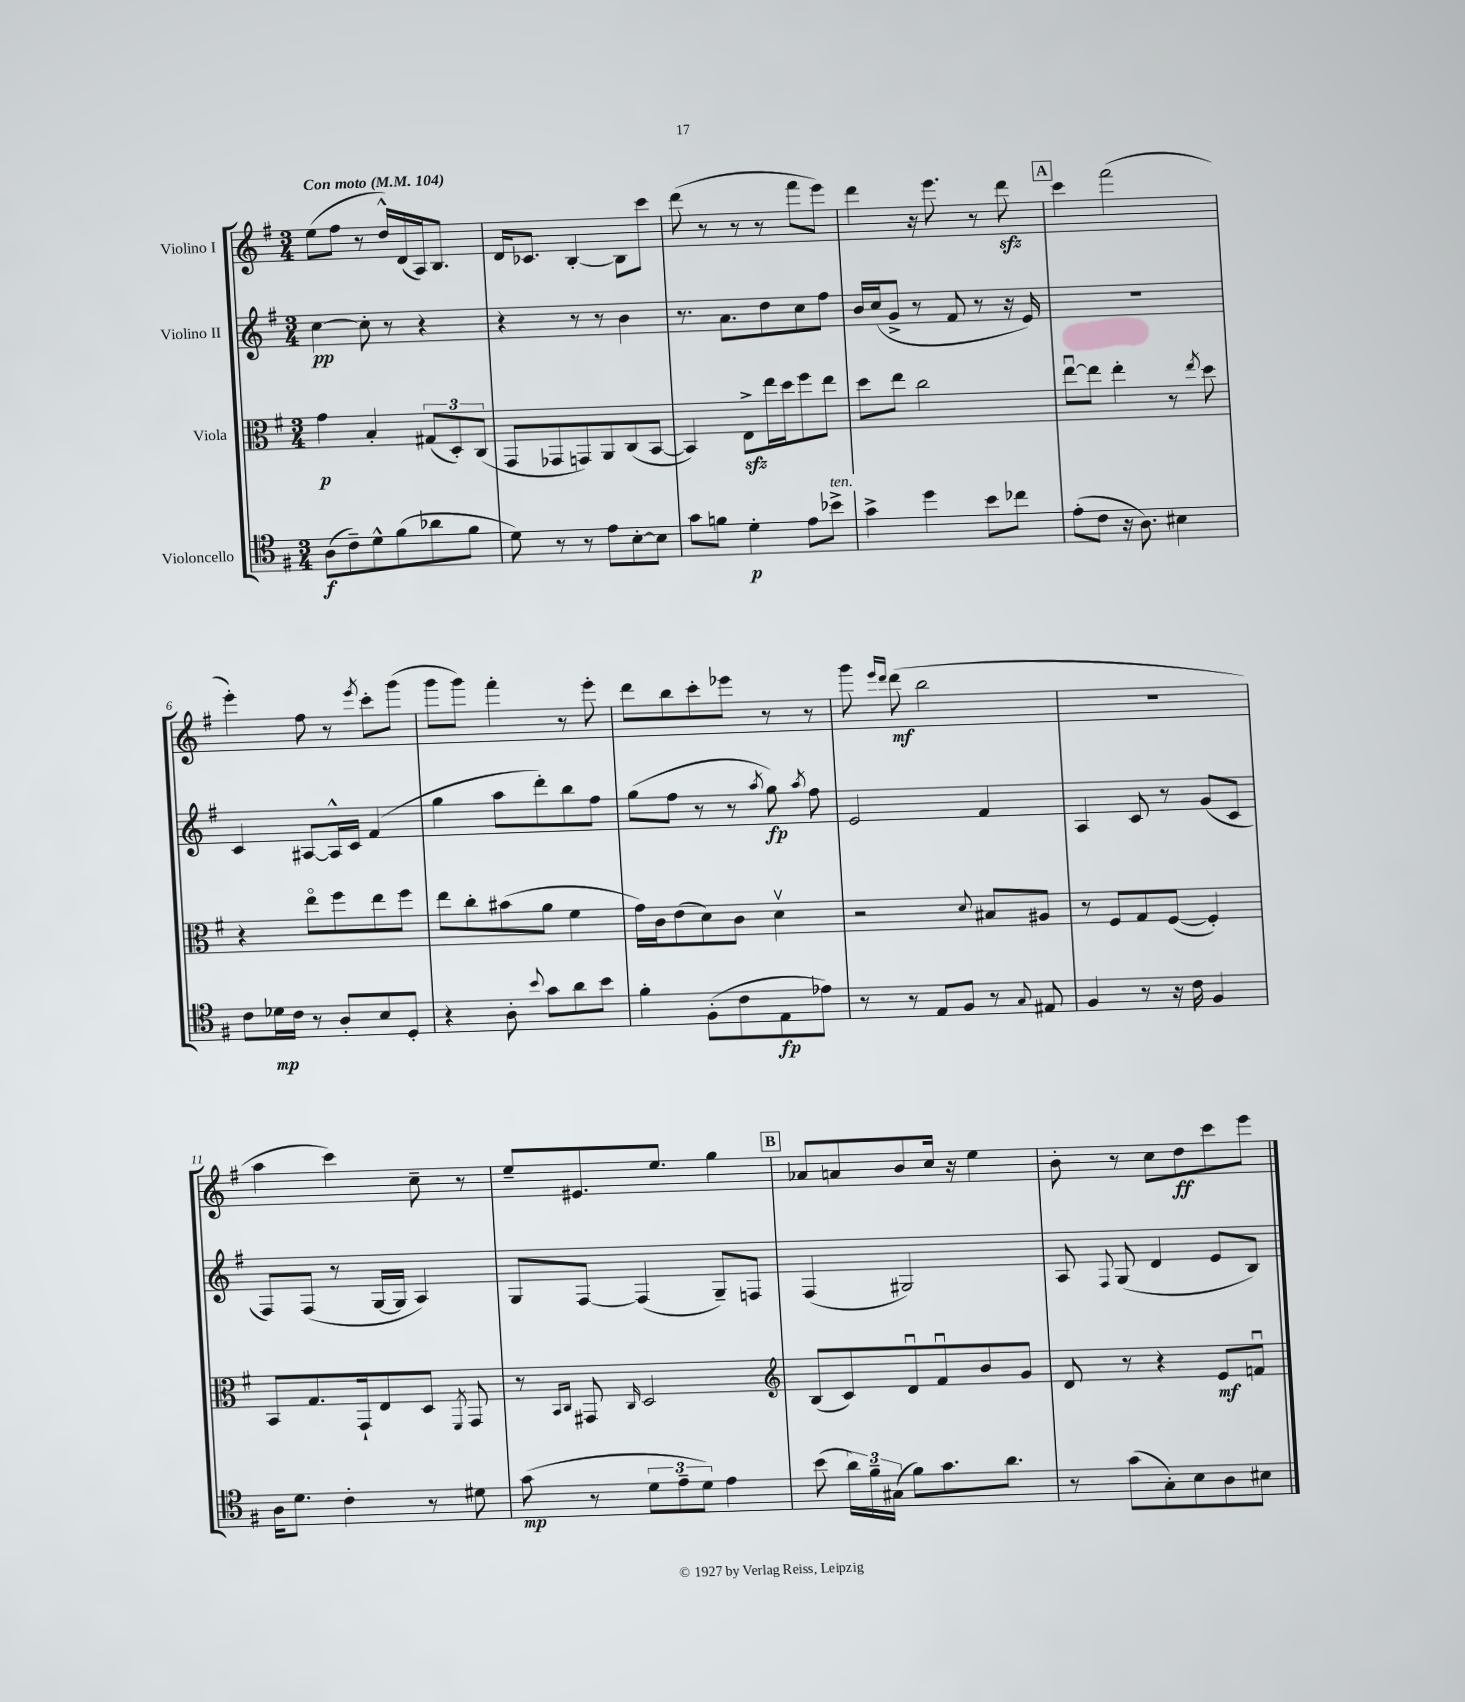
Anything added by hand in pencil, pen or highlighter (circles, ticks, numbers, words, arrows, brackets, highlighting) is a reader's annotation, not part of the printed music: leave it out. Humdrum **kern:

**kern	**dynam	**kern	**dynam	**kern	**dynam	**kern	**dynam
*part4	*part4	*part3	*part3	*part2	*part2	*part1	*part1
*staff4	*staff4	*staff3	*staff3	*staff2	*staff2	*staff1	*staff1
*I"Violoncello	*	*I"Viola	*	*I"Violino II	*	*I"Violino I	*
*clefC4	*	*clefC3	*	*clefG2	*	*clefG2	*
*k[f#]	*	*k[f#]	*	*k[f#]	*	*k[f#]	*
*M3/4	*	*M3/4	*	*M3/4	*	*M3/4	*
*MM104	*	*MM104	*	*MM104	*	*MM104	*
=1	=1	=1	=1	=1	=1	=1	=1
!	!	!	!	!	!	!LO:TX:a:B:t=Con moto	!
(8A\L	f	4g\	p	[4cc\	pp	(8ee\L	.
8c~\)	.	.	.	.	.	8ff#\J	.
8d^^\	.	4B'/	.	8cc'\]	.	8r	.
(8f#\	.	.	.	8r	.	16dd^^/LL)	.
.	.	.	.	.	.	(16d/	.
8a-X\	.	(12G#X/L	.	4r	.	16A/J)	.
.	.	.	.	.	.	8.B/J	.
.	.	12D'/)	.	.	.	.	.
8f#\J	.	.	.	.	.	.	.
.	.	(12C/J	.	.	.	.	.
=2	=2	=2	=2	=2	=2	=2	=2
8d\)	.	8GG/L	.	4r	.	16d/KL	.
.	.	.	.	.	.	8.c-X/J	.
8r	.	8GG-X/	.	.	.	.	.
8r	.	8GGn/)	.	8r	.	[4B'/	.
8e\L	.	8AA/	.	8r	.	.	.
[8B'\	.	(8C/	.	4b\	.	8B\L]	.
8B\J]	.	[8BB/J	.	.	.	8ccc\J	.
=3	=3	=3	=3	=3	=3	=3	=3
8g\L	.	4BB/])	.	8.r	.	(8ddd\	.
8fn\J	.	.	.	.	.	8r	.
.	.	.	.	8.a\L	.	.	.
4d'\	p	8Ezz^\L	.	.	.	8r	.
.	.	16ee\L	.	8dd\	.	8r	.
.	.	16dd\J	.	.	.	.	.
8e\L	.	8ff#\	.	8cc\	.	8fff#\L	.
!LO:TX:a:i:t=ten.	!	!	!	!	!	!	!
8b-X^\J	.	8ee\J	.	8ff#\J	.	8eee\J)	.
=4	=4	=4	=4	=4	=4	=4	=4
4g^\	.	8dd\L	.	16b/LL	.	4ddd\	.
.	.	.	.	(16cc/J	.	.	.
.	.	8ee\J	.	8g^/J	.	.	.
4dd\	.	2cc\	.	8r	.	16r	.
.	.	.	.	.	.	8.eee\	.
.	.	.	.	8f#/	.	.	.
8b\L	.	.	.	8r	.	8r	.
8cc-X\J	.	.	.	16r	.	8dddzz\	.
.	.	.	.	16e/)	.	.	.
!!LO:REH:place=s1:t=A
=5	=5	=5	=5	=5	=5	=5	=5
(8e'\L	.	[8eeu\L	.	2.r	.	4ccc\	.
8c\J	.	8ee\J]	.	.	.	.	.
16r	.	4ee'\	.	.	.	(2fff#\	.
8.A\)	.	.	.	.	.	.	.
4B#X\	.	8r	.	.	.	.	.
.	.	8qee/	.	.	.	.	.
.	.	8dd\	.	.	.	.	.
!!LO:LB:g=z
=6	=6	=6	=6	=6	=6	=6	=6
8c\L	.	4r	.	4c/	.	4eee'\)	.
16d-X\L	mp	.	.	.	.	.	.
16c\JJ	.	.	.	.	.	.	.
8r	.	8ee\L	.	[8A#X/L	.	8ff#\	.
8A'/L	.	8ff#\	.	16A#^^/L]	.	8r	.
.	.	.	.	16c/JJ	.	.	.
.	.	.	.	.	.	8qeee/	.
8B/	.	8ee\	.	(4f#/	.	8ccc'\L	.
8D'/J	.	8ff#\J	.	.	.	(8ggg\J	.
=7	=7	=7	=7	=7	=7	=7	=7
4r	.	8ee\L	.	4gg\	.	8ggg\L	.
.	.	8cc'\	.	.	.	8ggg\J)	.
8A'\	.	(8b#X\	.	8aa\L	.	4fff#'\	.
8qqb/	.	.	.	.	.	.	.
8g\L	.	8a\J	.	8ddd'\)	.	.	.
8a\	.	4f#\	.	8bb\	.	8r	.
8b\J	.	.	.	8ff#\J	.	8eee'\	.
=8	=8	=8	=8	=8	=8	=8	=8
4f#'\	.	16g\LL)	.	(8gg\L	.	8ddd\L	.
.	.	16c\J	.	.	.	.	.
.	.	(8e\	.	8ff#\J	.	8bb\	.
(8F#'\L	.	8d\)	.	8r	.	8ccc'\	.
8c\	.	8c\J	.	8r	.	8eee-X\J	.
.	.	.	.	8qaa/	.	.	.
8E\	fp	4dv\	.	8gg\)	fp	8r	.
.	.	.	.	8qaa/	.	.	.
8e-X\J)	.	.	.	8ff#\	.	8r	.
=9	=9	=9	=9	=9	=9	=9	=9
8r	.	2r	.	2e/	.	8ggg\	.
.	.	.	.	.	.	16qqeee/LL	.
.	.	.	.	.	.	16qqddd/JJ	.
8r	.	.	.	.	.	(8ddd\	mf
8E/L	.	.	.	.	.	2bb\	.
8F#/J	.	.	.	.	.	.	.
.	.	8qqd/	.	.	.	.	.
8r	.	8B#X/L	.	4f#/	.	.	.
8qqG/	.	.	.	.	.	.	.
8E#X/	.	8A#X/J	.	.	.	.	.
=10	=10	=10	=10	=10	=10	=10	=10
4F#/	.	8r	.	4A/	.	2.r	.
.	.	8F#/L	.	.	.	.	.
8r	.	8G/	.	8c/	.	.	.
16r	.	([8F#/J	.	8r	.	.	.
16c\	.	.	.	.	.	.	.
4F#/	.	4F#'/])	.	(8g/L	.	.	.
.	.	.	.	8c/J	.	.	.
!!LO:LB:g=z
=11	=11	=11	=11	=11	=11	=11	=11
16A\KL	.	8BB/L	.	8F#/L)	.	4aa\	.
8.d\J	.	.	.	.	.	.	.
.	.	8.G/	.	(8F#/J	.	.	.
4c'\	.	.	.	8r	.	4ccc\)	.
.	.	16GG`/k	.	.	.	.	.
.	.	8E/	.	[16G/LL	.	.	.
.	.	.	.	16G/JJ]	.	.	.
8r	.	8D/J	.	4A/)	.	8cc~\	.
.	.	8qFF#/	.	.	.	.	.
8d#X\	.	8GG/	.	.	.	8r	.
=12	=12	=12	=12	=12	=12	=12	=12
(8g\	mp	8r	.	8G/L	.	8ee~/L	.
.	.	16qqBB/LL	.	.	.	.	.
.	.	16qqC/JJ	.	.	.	.	.
8r	.	8GG#X/	.	[8F#/J	.	8.e#X/	.
.	.	16qqC/	.	.	.	.	.
12d\L	.	2D/	.	(4F#/]	.	.	.
.	.	.	.	.	.	8.ee/J	.
12e~\	.	.	.	.	.	.	.
12d\J)	.	.	.	.	.	.	.
4e\	.	.	.	8G~/L)	.	4gg\	.
.	.	.	.	8Fn/J	.	.	.
!!LO:REH:place=s1:t=B
=13	=13	=13	=13	=13	=13	=13	=13
*	*	*clefG2	*	*	*	*	*
(8b\	.	(8B/L	.	(4F#/	.	8a-X/L	.
24a\LL)	.	8c/)	.	.	.	8an/	.
24f#~\	.	.	.	.	.	.	.
(24G#X\JJ	.	.	.	.	.	.	.
8f#\L)	.	8du/	.	2G#X/)	.	8b/	.
8.g\	.	8f#u/	.	.	.	16cc/Jk	.
.	.	.	.	.	.	16r	.
.	.	8b/	.	.	.	4ee\	.
8.a\J	.	.	.	.	.	.	.
.	.	8g/J	.	.	.	.	.
=14	=14	=14	=14	=14	=14	=14	=14
8r	.	8d/	.	8A/	.	8b'\	.
.	.	.	.	8qqF#/	.	.	.
(8g\L	.	8r	.	(8G/	.	8r	.
8G'\)	.	4r	.	4d/	.	8cc\L	.
8B\	.	.	.	.	.	8dd\	ff
8A\	.	8e/L	mf	8e/L	.	8ccc\	.
8B#X\J	.	8fnu/J	.	8B/J)	.	8eee\J	.
==	==	==	==	==	==	==	==
*-	*-	*-	*-	*-	*-	*-	*-
